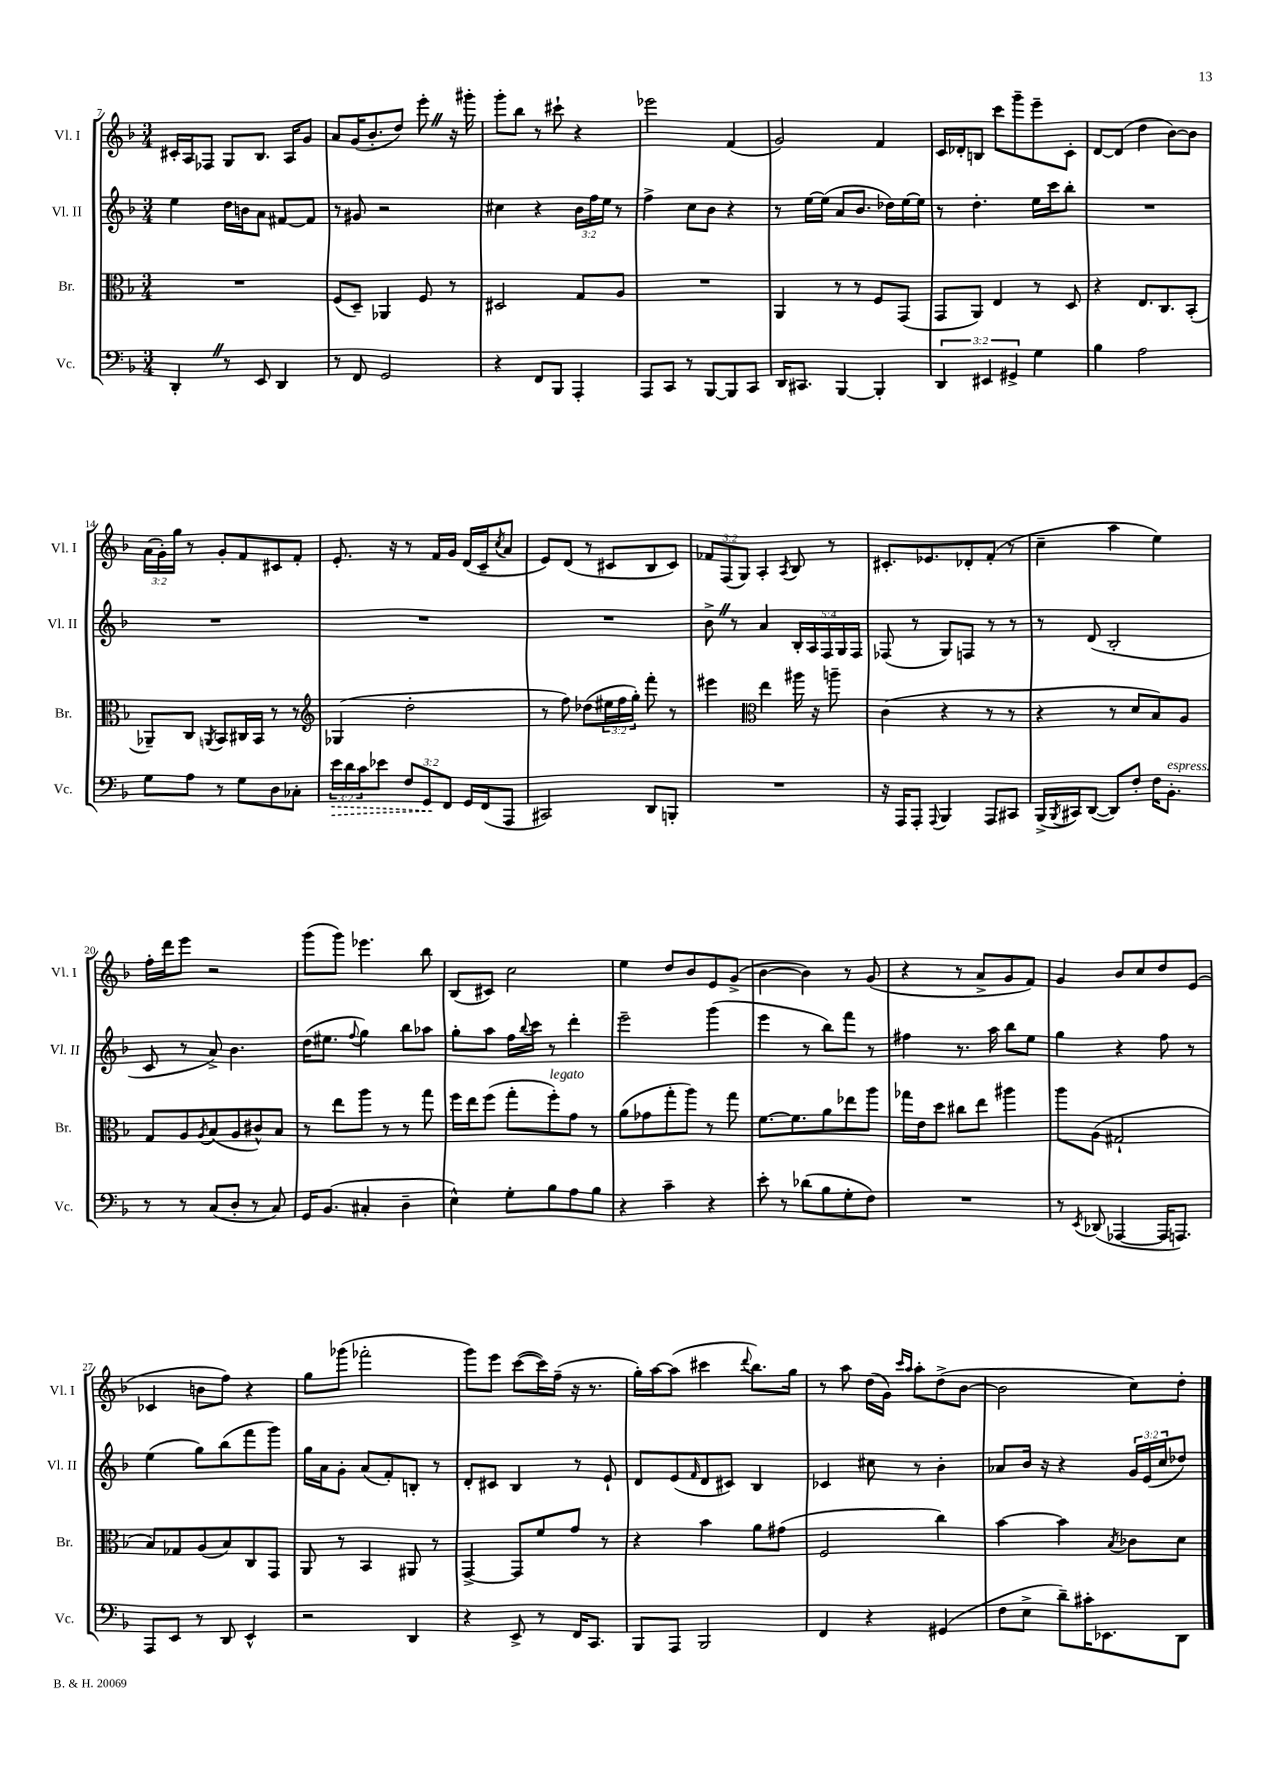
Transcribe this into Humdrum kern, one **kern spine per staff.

**kern	**dynam	**kern	**kern	**kern
*part4	*part4	*part3	*part2	*part1
*staff4	*staff4	*staff3	*staff2	*staff1
*I"Vc.	*	*I"Br.	*I"Vl. II	*I"Vl. I
*I'Vc.	*	*I'Br.	*I'Vl. II	*I'Vl. I
*clefF4	*	*clefC3	*clefG2	*clefG2
*k[b-]	*	*k[b-]	*k[b-]	*k[b-]
*M3/4	*	*M3/4	*M3/4	*M3/4
=7	=7	=7	=7	=7
4DD'Z/	.	2.r	4ee\	16c#X'/LL
.	.	.	.	16A/J
.	.	.	.	8F-X/J
8r	.	.	16dd\LL	8G/L
.	.	.	16bn\J	.
8EE/	.	.	8a\J	8.B-/J
4DD/	.	.	[8f#X/L	.
.	.	.	.	16A/KL
.	.	.	8f#/J]	8g/J
=8	=8	=8	=8	=8
8r	.	(8F/L	8r	8a/L
8FF/	.	8D~/J)	8g#X/	(16g/K
.	.	.	.	8.b-'/
2GG/	.	4AA-X/	2r	.
.	.	.	.	8dd/J)
.	.	8F/	.	8eee'Z\
.	.	8r	.	16r
.	.	.	.	16ggg#X'\
=9	=9	=9	=9	=9
4r	.	2D#X/	4cc#X\	8ggg'\L
.	.	.	.	8bb-\J
8FF/L	.	.	4r	8r
8BBB-/J	.	.	.	8ccc#X`\
4AAA'/	.	8G/L	24b-\LL	4r
.	.	.	24ff\	.
.	.	.	24ee\JJ	.
.	.	8A/J	8r	.
=10	=10	=10	=10	=10
8AAA/L	.	2.r	4ff^\	2eee-X\
8CC/J	.	.	.	.
8r	.	.	8cc\L	.
[8BBB-/L	.	.	8b-\J	.
8BBB-/]	.	.	4r	(4f/
8CC/J	.	.	.	.
=11	=11	=11	=11	=11
16DD/KL	.	4AA/	8r	2g/)
8.CC#X/J	.	.	.	.
.	.	.	[16ee\LL	.
.	.	.	(16ee\JJ]	.
[4BBB-/	.	8r	8a/L	.
.	.	8r	8.b-/J	.
4BBB-'/]	.	8F/L	.	4f/
.	.	.	16dd-X\LL)	.
.	.	(8GG/J	[16ee\	.
.	.	.	16ee\JJ]	.
=12	=12	=12	=12	=12
6DD/	.	8GG/L	8r	16c/LL
.	.	.	.	16d-X'/J
.	.	8AA/J)	4.dd'\	8Bn/J
6EE#X/	.	.	.	.
.	.	4E/	.	8ccc\L
6GG#X^/	.	.	.	.
.	.	.	.	8ggg~\
4G\	.	8r	16ee\LL	8eee~\
.	.	.	16ccc\J	.
.	.	8D/	8bb-'\J	8c'\J
=13	=13	=13	=13	=13
4B-\	.	4r	2.r	[8d/L
.	.	.	.	(8d/J]
2A\	.	8.E/L	.	4dd\
.	.	8.C/	.	.
.	.	.	.	[8b-\L)
.	.	(8BB-'/J	.	8b-\J]
!!LO:LB:g=z
=14	=14	=14	=14	=14
8G\L	.	8AA-X~/L)	2.r	(24a\LL
.	.	.	.	24g'\)
.	.	.	.	24gg\JJ
8A\J	.	8C/J	.	8r
.	.	8qAAn/	.	.
8r	.	8BB-/L	.	8g'/L
8G\L	.	16C#X/L	.	8f/
.	.	16BB-/JJ	.	.
8D\	.	8r	.	8c#X/
8C-X'\J	.	8r	.	8f'/J
=15	=15	=15	=15	=15
*	*	*clefG2	*	*
!	!LO:HP:b	!	!	!
24e\LL	>	(4G-X/	2.r	8.e'/
24d\	.	.	.	.
24c\J	.	.	.	.
8e-X\J	.	.	.	.
.	.	.	.	16r
12F/L	.	2dd'\	.	8r
12GG/	.	.	.	.
.	.	.	.	16f/LL
12FF/J	]	.	.	.
.	.	.	.	16g/JJ
16GG/LL	.	.	.	(16d/LL
(16FF/J	.	.	.	16c~/J
.	.	.	.	8qcc/
8AAA/J	.	.	.	8a/J
=16	=16	=16	=16	=16
2CC#X/)	.	8r	2.r	8e/L)
.	.	8ff\)	.	(8d/J
.	.	(8dd-X\L	.	8r
.	.	24ee#X\L	.	8c#X/L
.	.	24ff\	.	.
.	.	24gg'\JJ)	.	.
8DD/L	.	8fff'\	.	8B-/
8BBBn'/J	.	8r	.	8c#/J)
=17	=17	=17	=17	=17
2.r	.	4eee#X\	8b-^Z\	12f-X/L
.	.	.	.	(12F/
.	.	.	8r	.
.	.	.	.	12G/J)
*	*	*clefC3	*	*
.	.	4ee\	4a/	4A'/
.	.	.	.	8qA/
.	.	16aa#X\	20B-'/LL	8B-/
.	.	.	20A/	.
.	.	16r	.	.
.	.	.	20F/	.
.	.	8aan~\	.	8r
.	.	.	20G/	.
.	.	.	20F/JJ	.
=18	=18	=18	=18	=18
16r	.	(4c\	(8F-X/	8.c#X'/L
16AAA/KL	.	.	.	.
8AAA'/J	.	.	8r	.
.	.	.	.	8.e-X/
8qqAAA/	.	.	.	.
4BBB-/	.	4r	8G/L)	.
.	.	.	8Fn/J	8d-X'/
8AAA/L	.	8r	8r	(8f'/J
8CC#X/J	.	8r	8r	8r
=19	=19	=19	=19	=19
(16BBB-^/LL	.	4r	8r	4cc~\
8qBBB-/	.	.	.	.
16CC#X/J)	.	.	.	.
([8DD/J	.	.	(8d/	.
8DD/L])	.	8r	2B-'/	4aa\
8F'/J	.	8d/L	.	.
16F\KL	.	8B-/)	.	4ee\)
!LO:TX:a:i:t=espress.	!	!	!	!
8.BB-'\J	.	.	.	.
.	.	8A/J	.	.
!!LO:LB:g=z
=20	=20	=20	=20	=20
8r	.	8G/L	8c/	16ff'\LL
.	.	.	.	16ddd\J
8r	.	8A/	8r	8eee\J
.	.	8qA/	.	.
(8C/L	.	(8B-/	8a^/)	2r
8D'/J	.	8A/	4.b-\	.
8r	.	8c#X^^/)	.	.
8C/)	.	8B-/J	.	.
=21	=21	=21	=21	=21
16GG/KL	.	8r	(16dd\KL	(8ggg\L
(8.BB-/J	.	.	8.ee#X\J	.
.	.	8ee\L	.	8ggg\J)
.	.	.	8qqff/	.
4C#X'/	.	8aa\J	4gg\)	4.eee-X\
.	.	8r	.	.
4D~\	.	8r	8bb-\L	.
.	.	8gg\	8aa-X\J	8bb-\
=22	=22	=22	=22	=22
4E^^\)	.	16ff\LL	8gg'\L	(8B-/L
.	.	16ee\J	.	.
.	.	(8ff\J	8aa\J	8c#X/J)
8G'\L	.	8gg'\L	16ff\LL	2cc\
.	.	.	8qqbb-/	.
.	.	.	16ccc\JJ	.
!	!	!LO:TX:a:i:t=legato	!	!
8B-\	.	8ff'\)	8r	.
8A\	.	8g\J	4ddd'\	.
8B-\J	.	8r	.	.
=23	=23	=23	=23	=23
4r	.	(8a\L	2eee~\	4ee\
.	.	8g-X\	.	.
4c~\	.	8gg'\	.	8dd/L
.	.	8aa\J)	.	8b-/
4r	.	8r	(4ggg\	8e/
.	.	8gg\	.	(8g^/J
=24	=24	=24	=24	=24
8e'\	.	[8.f\L	4eee\	[4b-\
8r	.	.	.	.
.	.	8.f\]	.	.
(8d-X\L	.	.	8r	4b-\])
8B-\	.	8a\	8bb-\L)	.
8G'\	.	8ee-X\	8fff\J	8r
8F\J)	.	8aa\J	8r	(8g/
=25	=25	=25	=25	=25
2.r	.	16gg-X\LL	4ff#X\	4r
.	.	16e\J	.	.
.	.	8dd\J	.	.
.	.	8cc#X\L	8.r	8r
.	.	8ee\J	.	8a^/L
.	.	.	16aa\	.
.	.	4aa#X\	8bb-\L	8g/
.	.	.	8ee\J	8f/J)
=26	=26	=26	=26	=26
8r	.	8aa\L	4gg\	4g/
8qEE/	.	.	.	.
(8DD-X/	.	(8A\J	.	.
[4AAA-X/	.	2G#X`/	4r	8b-/L
.	.	.	.	8cc/
16AAA-/KL]	.	.	8ff\	8dd/
8.AAAn/J)	.	.	.	.
.	.	.	8r	(8e/J
!!LO:LB:g=z
=27	=27	=27	=27	=27
8AAA/L	.	8B-/L)	(4ee\	4c-X/
8EE/J	.	8G-X/	.	.
8r	.	(8A/	8gg\L)	8bn\L
8DD/	.	8B-/)	(8bb-\	8ff\J)
4EE^^/	.	8C/	8fff\	4r
.	.	8GG/J	8ggg\J)	.
=28	=28	=28	=28	=28
2r	.	8AA/	16gg\LL	8gg\L
.	.	.	16a\J	.
.	.	8r	8g'\J	(8ggg-X\J
.	.	4BB-/	(8a/L	2fff-X'\
.	.	.	8f'/)	.
4DD/	.	8AA#X/	8Bn'/J	.
.	.	8r	8r	.
=29	=29	=29	=29	=29
4r	.	[4GG^/	8d'/L	8ggg\L)
.	.	.	8c#X/J	8eee\J
8EE^/	.	8GG/L]	4B-/	([8ccc\L
8r	.	8f/	.	16ccc\L])
.	.	.	.	(16ff~\JJ
16FF/KL	.	8g/J	8r	16r
8.CC/J	.	.	.	8.r
.	.	8r	8e`/	.
=30	=30	=30	=30	=30
8BBB-/L	.	4r	8d/L	16gg'\LL)
.	.	.	.	[16aa\J
8AAA/J	.	.	(8e/	(8aa\J]
.	.	.	16qqf/	.
2BBB-/	.	4b-\	8d/	4ccc#X\
.	.	.	8c#X/J)	.
.	.	.	.	8qqddd/
.	.	8a\L	4B-/	8.bb-\L)
.	.	(8g#X\J	.	.
.	.	.	.	16gg\Jk
=31	=31	=31	=31	=31
4FF/	.	2F/	4c-X/	8r
.	.	.	.	8aa\
4r	.	.	8cc#X\	(16dd\LL
.	.	.	.	16g\JJ)
.	.	.	.	16qqccc/LL
.	.	.	.	16qqaa/JJ
.	.	.	8r	8aa'\L
(4GG#X/	.	4cc\)	4b-'\	(8dd^\
.	.	.	.	[8b-\J
=32	=32	=32	=32	=32
8F\L	.	[4b-\	8a-X/L	2b-\]
8E^\J	.	.	16b-/Jk	.
.	.	.	16r	.
8d~\L)	.	4b-\]	4r	.
16c#X'\K	.	.	.	.
8.EE-X\	.	.	.	.
.	.	8qB-/	.	.
.	.	8c-X\L	24g/LL	8cc\L)
.	.	.	(24e/	.
.	.	.	24cc/J	.
8DD\J	.	8d\J	8dd-X/J)	8dd'\J
==	==	==	==	==
*-	*-	*-	*-	*-
